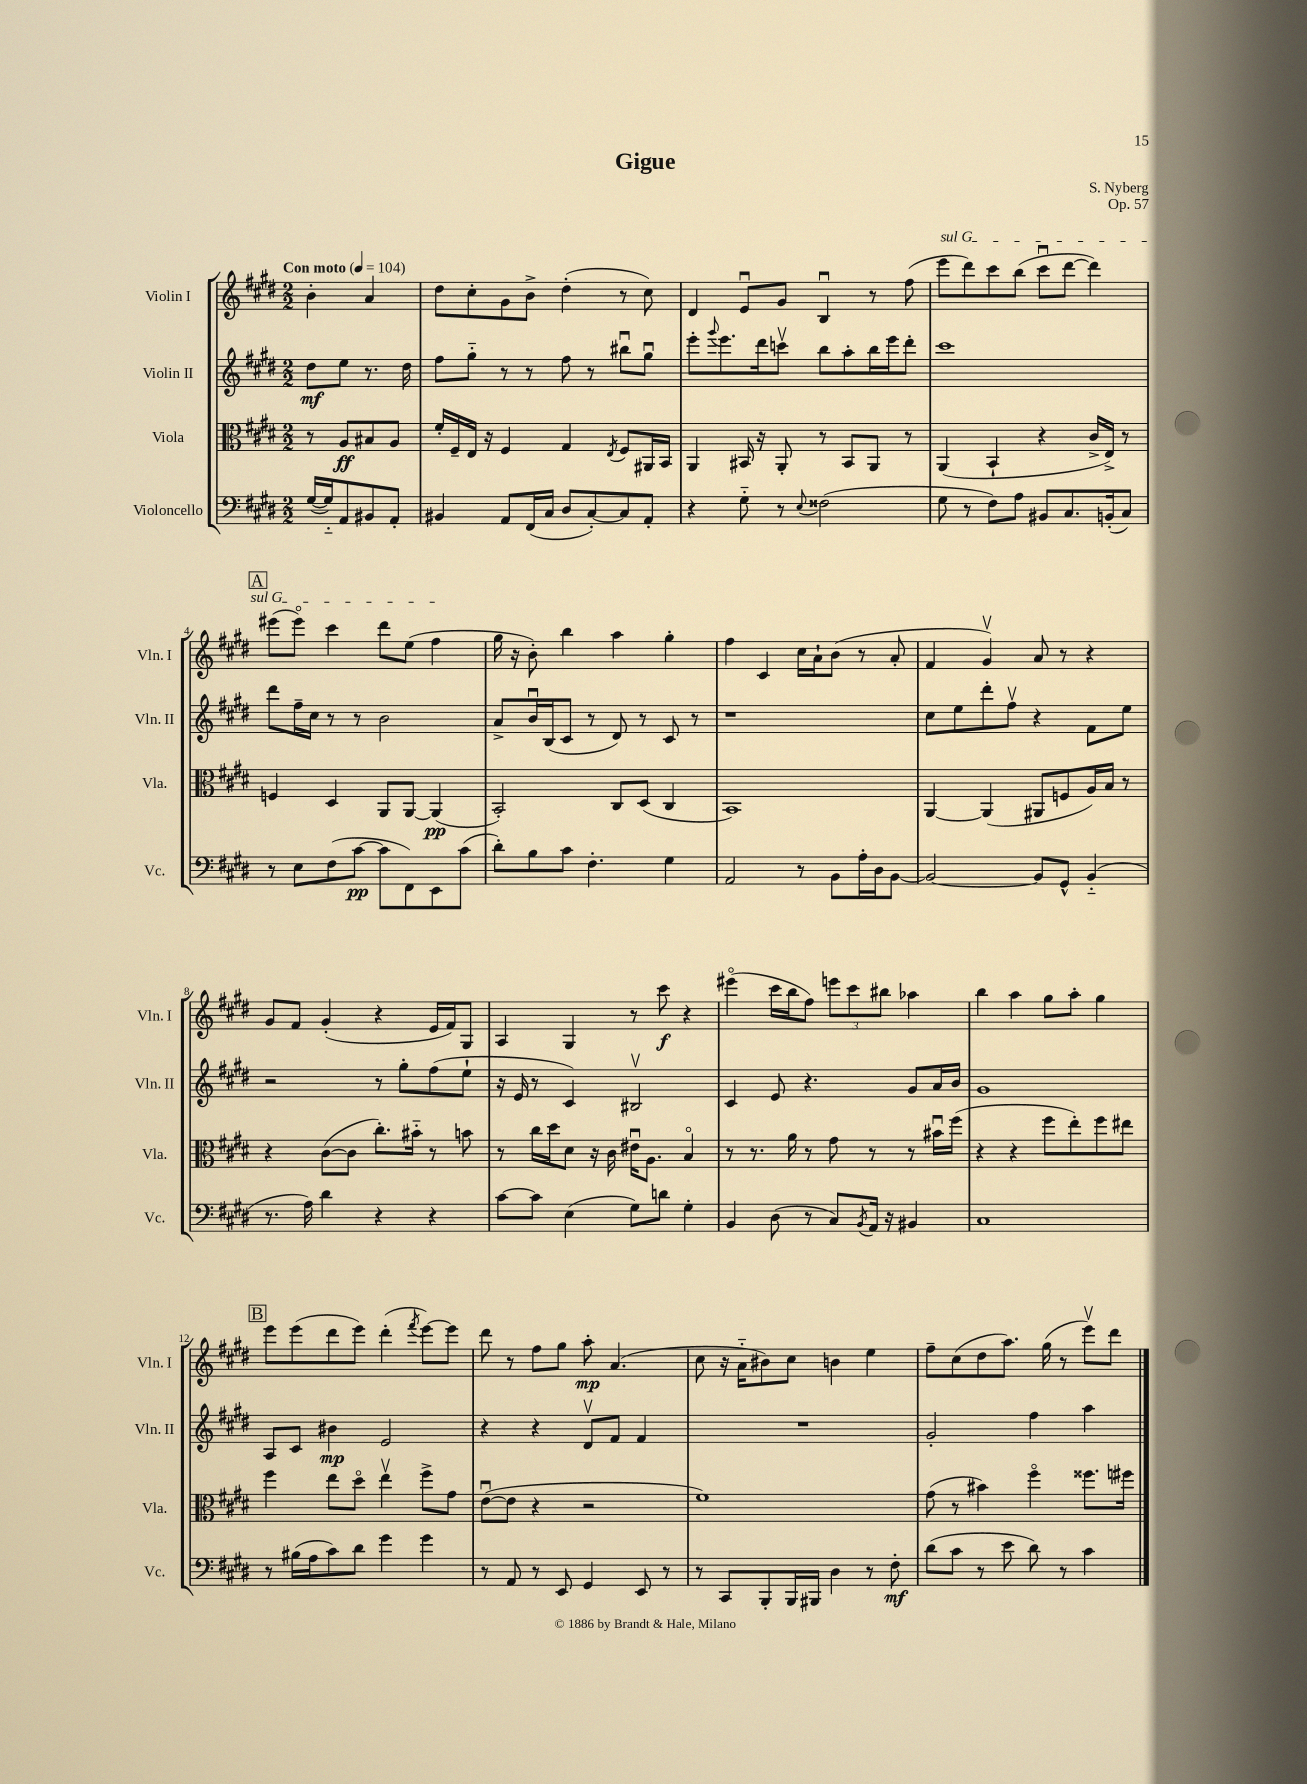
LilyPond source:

\header { title = "Gigue" composer = "S. Nyberg" opus = "Op. 57" }
<<
\new StaffGroup <<
\new Staff = "s0" \with { instrumentName = "Violin I" shortInstrumentName = "Vln. I" } {
    \clef treble \key e \major \numericTimeSignature \time 2/2 \partial 2 \tempo "Con moto" 4 = 104
    b'4-. a'4 |
    dis''8 cis''8-. gis'8 b'8-> dis''4-.( r8 cis''8) |
    dis'4 e'8\downbow gis'8 b4\downbow r8 fis''8( |
    \once \override TextSpanner.bound-details.left.text = \markup { \italic "sul G" } e'''8\startTextSpan dis'''8) cis'''8 b''8( cis'''8\downbow dis'''8~ dis'''4) |
    \mark \markup { \box "A" } eis'''8( eis'''8\flageolet) cis'''4 dis'''8 e''8( fis''4\stopTextSpan |
    gis''16 r16 b'8-.) b''4 a''4 gis''4-. |
    fis''4 cis'4 cis''16 a'16-! b'8( r8 a'8-. |
    fis'4 gis'4\upbow) a'8 r8 r4 |
    gis'8 fis'8 gis'4-.( r4 e'16 fis'16) gis8 |
    a4 gis4 r8 cis'''8\f r4 |
    eis'''4\flageolet( cis'''16 b''16 fis''8) \tuplet 3/2 { e'''8 cis'''8 bis''8 } aes''4 |
    b''4 a''4 gis''8 a''8-. gis''4 |
    \mark \markup { \box "B" } e'''8 e'''8( dis'''8 e'''8) dis'''4-.( \acciaccatura { fis'''8 } e'''8~) e'''8 |
    dis'''8 r8 fis''8 gis''8 a''8-.\mp a'4.( |
    cis''8 r16 a'16-_ bis'8) cis''8 b'4 e''4 |
    fis''8-- cis''8( dis''8 a''8.) gis''16( r8 e'''8\upbow) dis'''8 \bar "|." |
}
\new Staff = "s1" \with { instrumentName = "Violin II" shortInstrumentName = "Vln. II" } {
    \clef treble \key e \major \numericTimeSignature \time 2/2 \partial 2
    dis''8\mf e''8 r8. dis''16 |
    fis''8 gis''8-_ r8 r8 fis''8 r8 bis''8\downbow gis''8\downbow |
    e'''8-. \appoggiatura { gis'''8 } e'''8. dis'''16 c'''8\upbow b''8 a''8-. b''16 e'''16 dis'''8-. |
    cis'''1 |
    \mark \markup { \box "A" } dis'''8 fis''16-- cis''16 r8 r8 b'2 |
    a'8-> b'16\downbow b16( cis'8 r8 dis'8) r8 cis'8 r8 |
    r1 |
    cis''8 e''8 dis'''8-. fis''8\upbow r4 fis'8 e''8 |
    r2 r8 gis''8-. fis''8( e''8-! |
    r16 e'16 r8 cis'4) bis2\upbow |
    cis'4 e'8 r4. gis'8 a'16 b'16 |
    gis'1 |
    \mark \markup { \box "B" } a8 cis'8 bis'4\mp e'2 |
    r4 r4 dis'8\upbow fis'8 fis'4 |
    R1 |
    gis'2-. fis''4 a''4 \bar "|." |
}
\new Staff = "s2" \with { instrumentName = "Viola" shortInstrumentName = "Vla." } {
    \clef alto \key e \major \numericTimeSignature \time 2/2 \partial 2
    r8 a8\ff bis8 a8 |
    fis'16-. fis16-- e16 r16 fis4 gis4 \acciaccatura { e8 } fis8 ais,16 b,16 |
    a,4 bis,16 r16 a,8-. r8 bis,8 a,8 r8 |
    a,4( b,4-! r4 cis'16-> e16->) r8 |
    \mark \markup { \box "A" } f4 dis4 a,8 a,8~ a,4\pp( |
    b,2-.) cis8 dis8( cis4 |
    b,1) |
    a,4~ a,4( ais,8 f8 a16) b16 r8 |
    r4 cis'8~( cis'8 cis''8.-.) bis'16-_ r8 b'8 |
    r8 cis''16 dis''16 dis'8 r16 cis'16 eis'16\downbow a8. b4\flageolet |
    r8 r8. a'16 r8 gis'8 r8 r8 bis'16\downbow fis''16( |
    r4 r4 fis''8 e''8-.) fis''8 eis''8 |
    \mark \markup { \box "B" } fis''4 e''8 dis''8\flageolet e''4\upbow fis''8-> gis'8 |
    e'8~\downbow( e'8 r4 r2 |
    fis'1) |
    gis'8( r8 bis'4) fis''4\flageolet fisis''8. fis''16 \bar "|." |
}
\new Staff = "s3" \with { instrumentName = "Violoncello" shortInstrumentName = "Vc." } {
    \clef bass \key e \major \numericTimeSignature \time 2/2 \partial 2
    gis16~( gis16-_) a,8 bis,8 a,8-. |
    bis,4 a,8 fis,16( cis16 dis8 cis8~-.) cis8 a,8-. |
    r4 gis8-_ r8 \appoggiatura { e8 } fisis2( |
    gis8 r8 fis8) a8 bis,8 cis8. b,16-.( cis8) |
    \mark \markup { \box "A" } r8 e8 fis8( cis'8~\pp cis'8 fis,8) e,8 cis'8( |
    dis'8-.) b8 cis'8 fis4.-. gis4 |
    a,2 r8 b,8 a16-. dis16 b,8~ |
    b,2~ b,8 gis,8-^ b,4-_( |
    r8. a16) dis'4 r4 r4 |
    cis'8~ cis'8 e4( gis8) d'8 gis4-. |
    b,4 dis8( r8 cis8) \acciaccatura { b,8 } a,16 r16 bis,4 |
    cis1 |
    \mark \markup { \box "B" } r8 bis16( a16 cis'8) dis'8 gis'4 gis'4 |
    r8 a,8 r8 e,8 gis,4 e,8 r8 |
    r8 cis,8 b,,8-. b,,16 bis,,16 dis4 r8 fis8-.\mf |
    dis'8( cis'8 r8 e'8 dis'8) r8 cis'4 \bar "|." |
}
>>
>>
